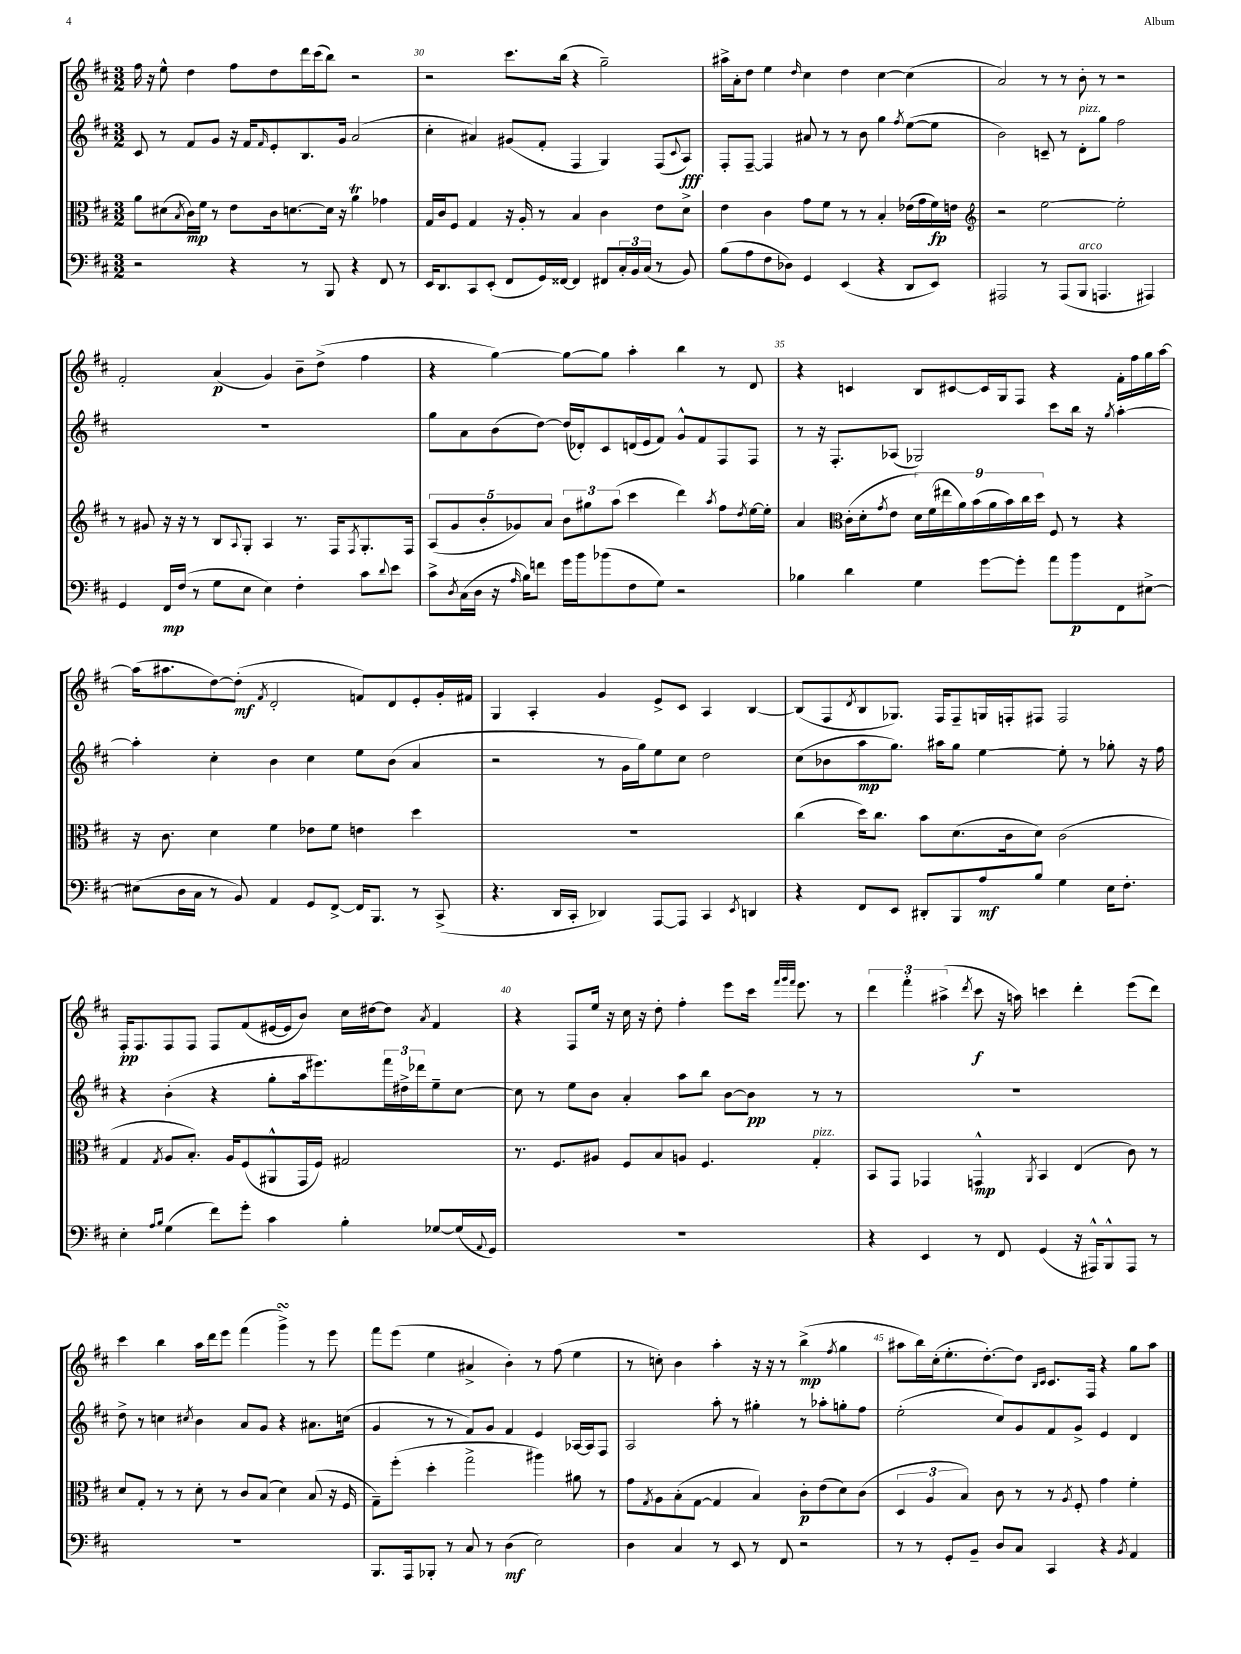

**kern	**kern	**kern	**kern
*staff4	*staff3	*staff2	*staff1
*clefF4	*clefC3	*clefG2	*clefG2
*k[f#c#]	*k[f#c#]	*k[f#c#]	*k[f#c#]
*M3/2	*M3/2	*M3/2	*M3/2
2r	8a	8c#	16ff#
.	.	.	16r
.	(8d#	8r	8ee^^
.	8qB	.	.
.	16c#)	8f#	4dd
.	16f#	.	.
.	8r	8g	.
4r	8e	16r	8ff#
.	.	16f#	.
.	.	16qqf#	.
.	16c#	8e'	8dd
.	[8.d	.	.
8r	.	8.B	16ddd
.	.	.	(16ccc#
8BBB	16d]	.	8bb)
.	16r	16g	.
4r	4a	(2a	2r
8FF#	4g-	.	.
8r	.	.	.
=	=	=	=
16EE	16G	4cc#'	2r
8.DD	16c#	.	.
.	8F#	.	.
8CC#	4G	4a#)	.
(8EE'	.	.	.
8FF#	16r	(8g#	8.ccc#
.	16A'	.	.
16GG)	8r	8f#'	.
[16FF##	.	.	(16bb
4FF##]	4B	4F#	4r
8FF#	4c#	4G)	2gg~)
24C#'	.	.	.
24BB	.	.	.
(24C#	.	.	.
8r	8e	(8F#	.
.	.	8qqc#	.
8BB)	8d^	8A)	.
=	=	=	=
(8B	4e	8F#'	16aa#^
.	.	.	16a'
8A	.	[8F#~	8dd
8F#	4c#	4F#]	4ee
8D-)	.	.	.
.	.	.	16qqdd
4GG	8g	8a#	4cc#
.	8f#	8r	.
(4EE	8r	8r	4dd
.	8r	8b	.
4r	4B'	4gg	[4cc#
.	.	8qff#	.
8DD	(16e-	([8ee	(4cc#]
.	16g	.	.
8EE)	16f#)	8ee]	.
.	16e	.	.
=	=	=	=
*	*clefG2	*	*
2AAA#	2r	2b)	2a)
8r	[2ee	8c~	8r
(8AAA#	.	8r	8r
8BBB	.	8d'	8b'
4.AAA	.	8gg	8r
.	2ee']	2ff#	2r
4AAA#)	.	.	.
=	=	=	=
4GG	8r	1.r	2f#'
.	8g#	.	.
16FF#	16r	.	.
(16F#	16r	.	.
8r	8r	.	.
8G	8B	.	(4a
.	8qqA	.	.
8E	8G'	.	.
4E)	4A	.	4g)
4F#'	8.r	.	8b~
.	.	.	(8dd^
.	16F#	.	.
.	8qF#	.	.
8c#	8.G'	.	4ff#
8qqd	.	.	.
8e	.	.	.
.	16F#	.	.
=	=	=	=
8c#^	(10A	8gg	4r
.	10g	.	.
8qD	.	.	.
(16C#	.	8a	.
16D	.	.	.
.	10b'	.	.
16r	.	(8b	[4gg)
.	10g-)	.	.
16qqA	.	.	.
16B)	.	.	.
8f	.	[8dd)	.
.	10a	.	.
16g	12b	(16dd]	8gg_
16b	.	16d-')	.
.	12gg#	.	.
(8b-	.	8c#	8gg]
.	(12aa	.	.
8F#	4ccc#	(16d	4aa'
.	.	16e	.
8G)	.	8f#)	.
2r	4ddd)	8g^^	4bb
.	.	8f#	.
.	8qaa	.	.
.	8ff#	8F#	8r
.	8qdd	.	.
.	[16ee	8F#	8d
.	16ee']	.	.
=	=	=	=
4B-	4a	8r	4r
.	.	16r	.
.	.	8.F#'	.
*	*clefC3	*	*
4d	(16c#'	.	4c
.	16d'	.	.
.	8qg	.	.
.	8e	(8A-	.
4G	18d)	2G-)	8B
.	(18f#	.	.
.	18ee#	.	.
.	.	.	[8c#
.	18a)	.	.
.	(18b	.	.
[8g	.	.	16c#]
.	18a	.	.
.	.	.	16G
.	18b)	.	.
8g']	.	.	8F#
.	18cc#	.	.
.	18dd	.	.
8a	8F#	8ccc#	4r
8b	8r	16bb	.
.	.	16r	.
.	.	8qgg	.
8FF#	4r	[4aa'	16f#'
.	.	.	16ff#
[8E#^	.	.	16gg
.	.	.	[16aa
=	=	=	=
(8E#]	16r	4aa']	(16aa]
.	8.c#	.	8.aa#
16D	.	.	.
16C#	.	.	.
8r	4d	4cc#'	[8dd)
8BB)	.	.	(8dd']
.	.	.	8qf#
4AA	4f#	4b	2d'
8GG	8e-	4cc#	.
[8FF#^	8f#	.	.
16FF#]	4e	8ee	8f)
8.BBB	.	.	.
.	.	(8b	8d
8r	4dd	4a	8e'
(8CC#^	.	.	16g'
.	.	.	16f#
=	=	=	=
4.r	1.r	2r	4G
.	.	.	4A'
16DD	.	.	.
16CC#'	.	.	.
4DD-)	.	8r	4g
.	.	16g	.
.	.	16gg)	.
[8AAA	.	8ee	8e^
8AAA]	.	8cc#	8c#
4CC#	.	2dd	4A
8qEE	.	.	.
4DD	.	.	[4B
=	=	=	=
4r	(4cc#	(8cc#	(8B]
.	.	8b-	8F#
.	.	.	8qd
8FF#	16dd)	8aa	8B
.	8.cc#	.	.
8EE	.	8.gg)	8.G-)
8DD#'	8b	.	.
.	.	16aa#	16F#
8BBB	(8.d	8gg	8F#~
8A	.	[4ee	16G
.	16c#	.	16F'
8B	8d)	.	8F#
4G	(2c#	8ee']	2F#
.	.	8r	.
16E	.	8gg-'	.
8.F#'	.	.	.
.	.	16r	.
.	.	16ff#	.
=	=	=	=
4E'	4G	4r	16F#'
.	.	.	8.F#
16qqA	.	.	.
16qqB	8qG	.	.
(4G	8A	(4b'	8F#
.	8.B')	.	8F#
8f#)	.	4r	8F#
.	16A	.	.
8g'	(8F#	.	(8f#
4c#	8AA#^^	8gg'	[16e#
.	.	.	16e#]
.	16GG	16aa	8b)
.	16F#)	8.eee#)	.
4B'	2G#	.	16cc#
.	.	.	[16dd#
.	.	24fff#	8dd#]
.	.	24dd#^	.
.	.	24ddd-	.
.	.	.	8qa
[8G-	.	8ee~	4f#
(16G-]	.	[8cc#	.
8qqAA	.	.	.
16GG)	.	.	.
=	=	=	=
1.r	8.r	8cc#]	4r
.	.	8r	.
.	8.F#	.	.
.	.	8ee	8F#
.	8A#	8b	16ee
.	.	.	16r
.	8F#	4a'	16cc#
.	.	.	16r
.	8B	.	8dd'
.	8A	8aa	4ff#'
.	4.F#	8bb	.
.	.	[8b	8eee
.	.	8b]	16ccc#
.	.	.	32qqfff#
.	.	.	32qqggg
.	.	.	32qqfff#
.	.	.	8.eee
.	4G'	8r	.
.	.	8r	8r
=	=	=	=
4r	8BB	1.r	6ddd
.	8GG	.	.
.	.	.	6fff#'
4EE	4GG-	.	.
.	.	.	(6aa#^
.	.	.	8qddd
8r	4GG^^	.	8ccc#
8FF#	.	.	16r
.	.	.	16aa)
.	8qAA	.	.
(4GG	4BB	.	4ccc
16r	(4E	.	4ddd'
16AAA#^^)	.	.	.
8BBB^^	.	.	.
8AAA#	8c#)	.	(8eee
8r	8r	.	8ddd)
=	=	=	=
1.r	8d	8dd^	4ccc#
.	8G'	8r	.
.	8r	4cc	4bb
.	8r	.	.
.	.	8qcc#	.
.	8d'	4b	16aa
.	.	.	16ddd
.	8r	.	8eee
.	8c#	8a	(4fff#
.	(8B	8g	.
.	4d)	4r	4ggg^)
.	(8B	8.a#	8r
.	16r	.	8eee
.	16F#	(16cc	.
=	=	=	=
8.BBB	8G~)	4g	8fff#
.	(8ff#'	.	(8eee
16AAA	.	.	.
8BBB-'	4dd'	8r	4ee
8r	.	8r	.
8C#	2gg^	8f#)	4a#^
8r	.	8g	.
(4D	.	4f#	4b')
2E)	4aa#)	4e	8r
.	.	.	(8ff#
.	8a#	[16A-	4ee
.	.	16A-]	.
.	8r	8F#	.
=	=	=	=
4D	8g	2A	8r
.	8qG	.	.
.	8A	.	8cc')
4C#	(8B'	.	4b
.	[8G	.	.
8r	4G]	8aa'	4aa'
8EE	.	8r	.
8r	4B)	4gg#'	16r
.	.	.	16r
8FF#	.	.	8r
2r	8c#'	8r	(4bb^
.	(8e	8aa-'	.
.	.	.	8qff#
.	8d)	8gg'	4gg
.	(8c#	8ff#	.
=	=	=	=
8r	6D	(2ee'	8aa#
8r	.	.	16bb)
.	6A	.	.
.	.	.	(16cc#'
8GG'	.	.	8.ee'
.	6B)	.	.
8BB~	.	.	.
.	.	.	[8.dd')
8D	8c#	8cc#)	.
8C#	8r	8g	8dd]
.	.	.	16qqB
.	.	.	16qqc#
4CC#	8r	8f#	8.c#
.	8qA	.	.
.	8F#'	8g^	.
.	.	.	16F#
4r	4g	4e	4r
8qBB	.	.	.
4AA	4f#'	4d	8gg
.	.	.	8aa#
==	==	==	==
*-	*-	*-	*-
